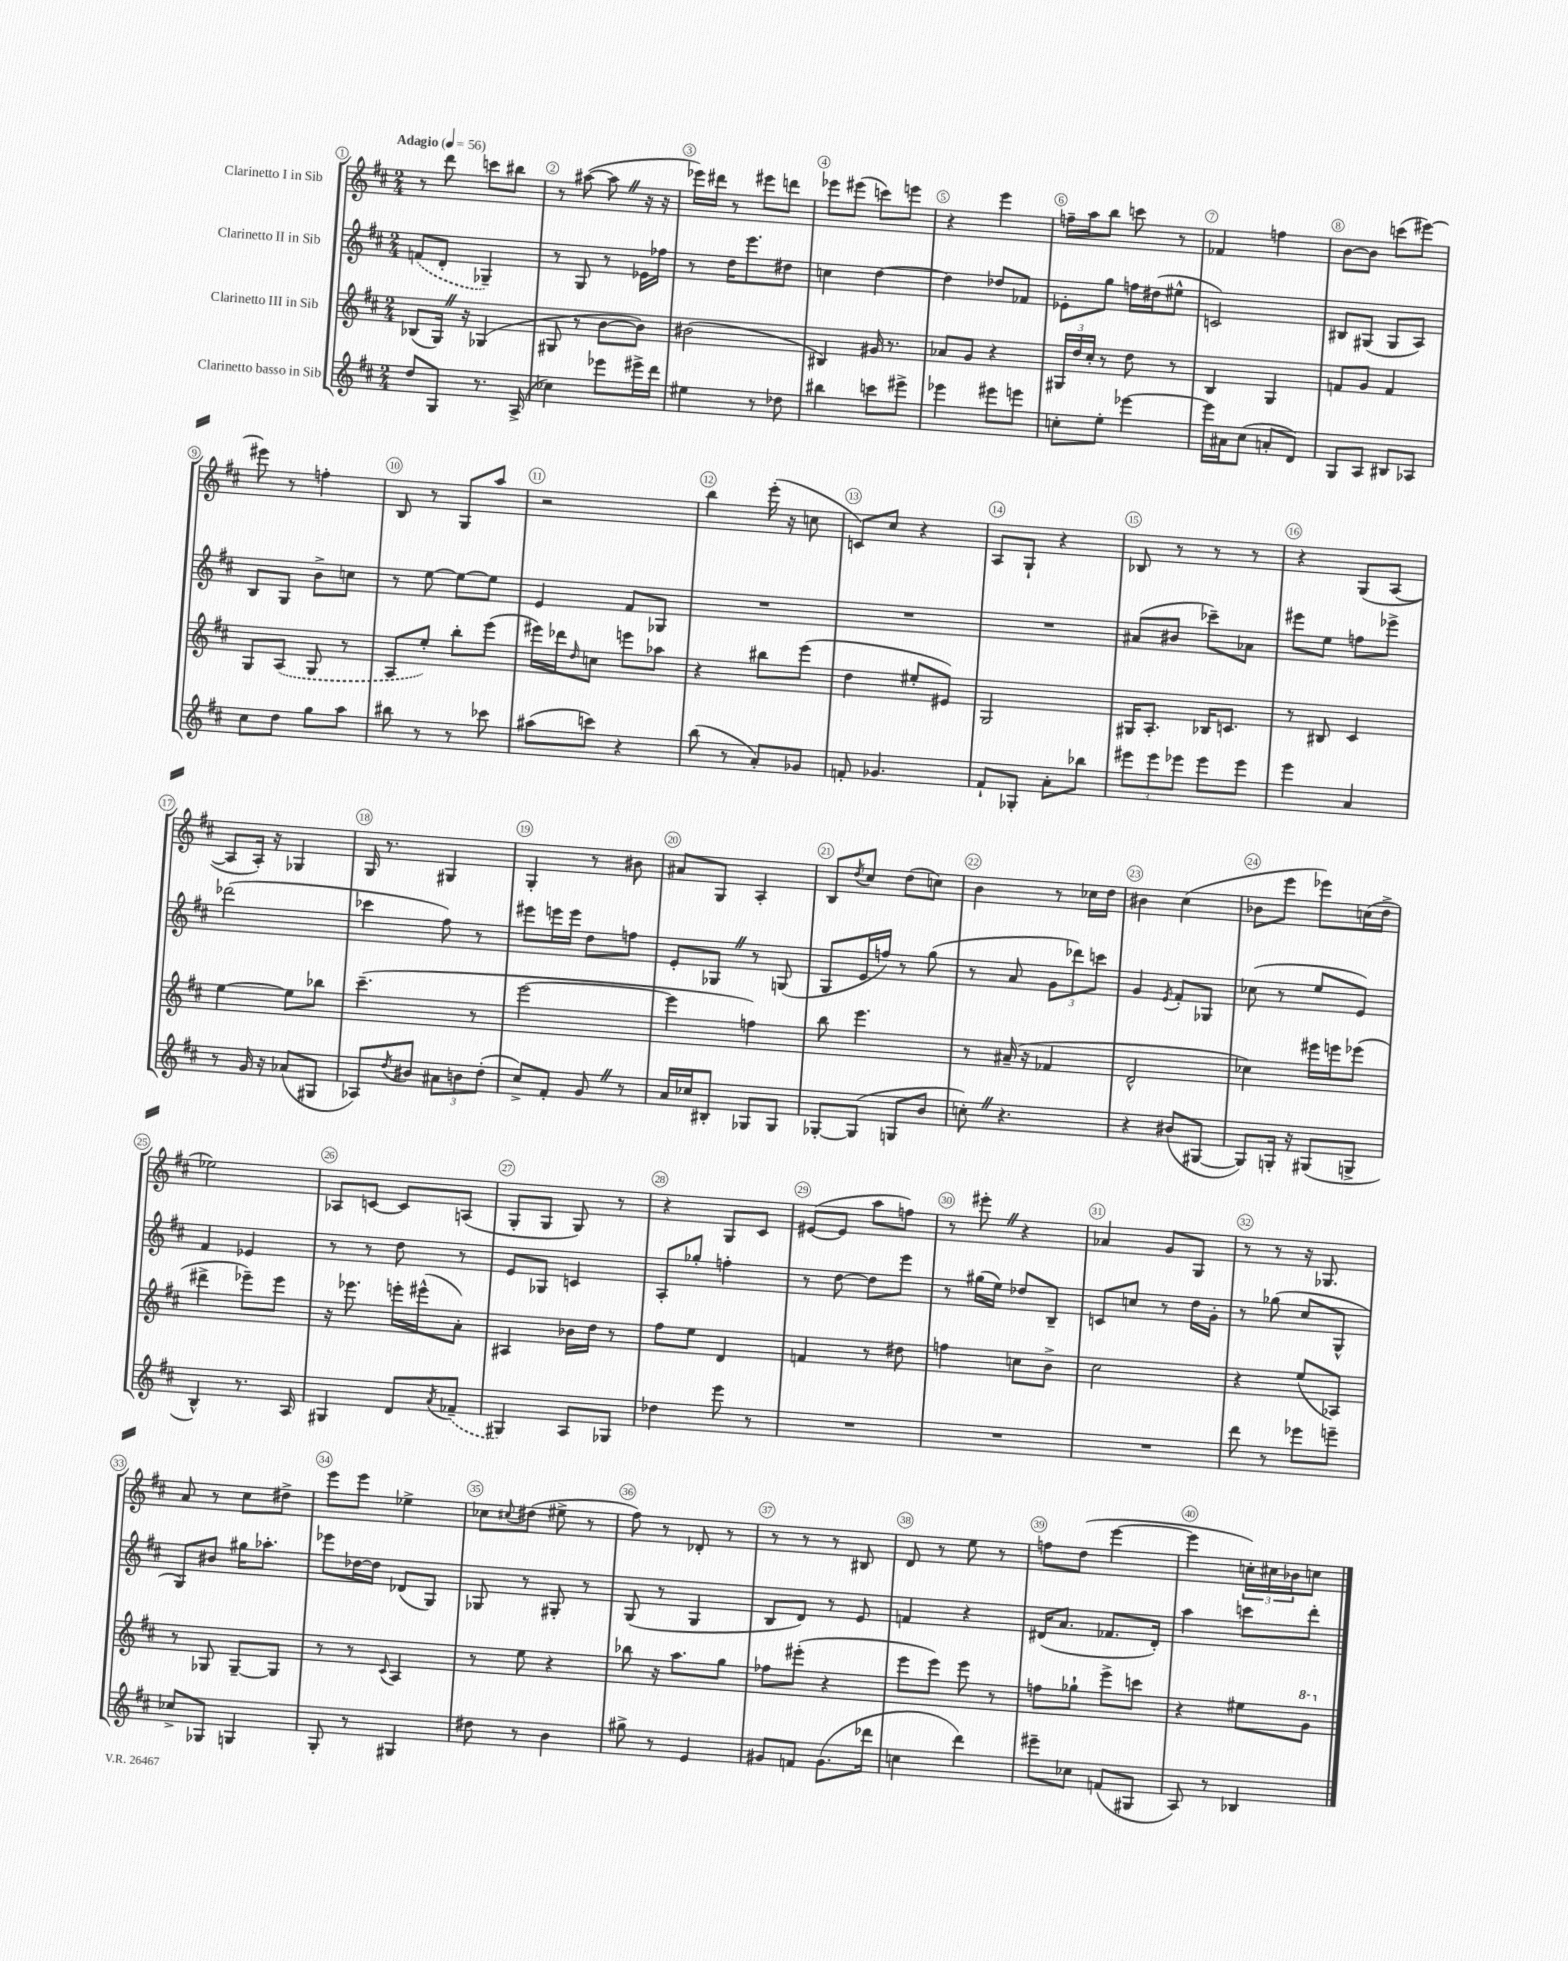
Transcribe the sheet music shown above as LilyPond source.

<<
\new StaffGroup <<
\new Staff = "s0" \with { instrumentName = "Clarinetto I in Sib" } {
    \clef treble \key d \major \numericTimeSignature \time 2/4 \tempo "Adagio" 4 = 56
    r8 d'''8 c'''8 bis''8 |
    r8 ais''8~( ais''8 \once \override BreathingSign.text = \markup { \musicglyph "scripts.caesura.straight" } \breathe r16 r16 |
    ees'''16) dis'''16 r8 eis'''8 d'''8 |
    ees'''8 eis'''8( c'''8) e'''8 |
    r4 e'''4 |
    f''16-- a''16 b''8 c'''8 r8 |
    fes'4 f''4 |
    b'8~ b'8 c'''8( eis'''8~) |
    eis'''8 r8 f''4-. |
    b8 r8 g8 a''8 |
    r2 |
    b''4 e'''16-.( r16 c''8 |
    c'8) cis''8 r4 |
    a8 g8-! r4 |
    bes8 r8 r8 r8 |
    r4 g8( a8~ |
    a8 a16-.) r16 ges4 |
    g16 r8. gis4 |
    g4-. r8 bis'8 |
    ais'8 g8 a4-. |
    b8 \acciaccatura { d''8 } cis''8 d''8( c''8) |
    b'4 r8 ces''16 d''16 |
    bis'4 cis''4( |
    bes'8 e'''8 ees'''8) c''16( d''16-> |
    ees''2) |
    aes8 c'8~ c'8 a8( |
    g8-. g8 g8) r8 |
    r4 g8 cis'8 |
    eis'8~( eis'8 a''8 f''8) |
    r8 eis'''8-. \once \override BreathingSign.text = \markup { \musicglyph "scripts.caesura.straight" } \breathe r4 |
    aes'4 g'8 g8 |
    r8 r8 r16 ges8. |
    a'8 r8 cis''8 dis''8-> |
    e'''8 e'''8 ees''4-> |
    ces''8 \appoggiatura { cis''8 } dis''8( eis''8-> r8 |
    fis''8) r8 des'8-. r8 |
    r8 r8 r8 bis8 |
    d'8 r8 e''8 r8 |
    f''8 d''8( e'''4~ |
    e'''4 \tuplet 3/2 { c''16-.) cis''16 bes'16 } c''8 \bar "|." |
}
\new Staff = "s1" \with { instrumentName = "Clarinetto II in Sib" } {
    \clef treble \key d \major \numericTimeSignature \time 2/4
    \once \slurDashed f'8( d'8-. ges4--) |
    r8 g8 r8 ees'16 fes''16 |
    r8 d''16 e'''8. dis''8 |
    c''4 d''4~ |
    d''4 des''8 fes'8 |
    ees'8-. g''8 f''16 dis''16( eis''8-^ |
    c'2) |
    bis8 gis8( gis8 a8) |
    b8 g8 b'8-> c''8 |
    r8 e''8~ e''8~ e''8 |
    e'4 fis'8 ges8 |
    R2 |
    R2 |
    R2 |
    ais'8( bis'8 ces'''8--) aes'8 |
    eis'''8 e''8 f''8 ees'''8-> |
    des'''2( |
    ces'''4 fis''8) r8 |
    eis'''8 e'''16 e'''16 d''8 f''8 |
    e'8-. ges8 \once \override BreathingSign.text = \markup { \musicglyph "scripts.caesura.straight" } \breathe r8 g8( |
    g8 e'16 f''16) r8 g''8( |
    r8 a'8 \tuplet 3/2 { g'8 des'''8) c'''8 } |
    g'4 \acciaccatura { e'8 } fis'8-. ges8 |
    ces''8( r8 e''8 e'8) |
    fis'4 ees'4 |
    r8 r8 d''8 r8 |
    e'8 ges8 c'4 |
    a8-. ges''8-. f''4-. |
    r8 d''8~ d''8 e'''8 |
    r8 gis''16( e''16) des''8 b8-- |
    c'8 c''8 r8 d''16 g'16-. |
    r8 ges''8( cis''8 g8-^ |
    g8) bis'8 gis''16 aes''8.-. |
    ees'''8 des''16~ des''16 des'8( g8) |
    ges8 r8 gis8-. r8 |
    g8( r8 g4 |
    b8 d'8) r8 e'8 |
    f'4 r4 |
    dis'16( a'8. fes'8. dis'16-.) |
    a''4 c'''8 d'''8-. \bar "|." |
}
\new Staff = "s2" \with { instrumentName = "Clarinetto III in Sib" } {
    \clef treble \key d \major \numericTimeSignature \time 2/4
    bes8( g16) \once \override BreathingSign.text = \markup { \musicglyph "scripts.caesura.straight" } \breathe r16 ges4( |
    gis8 r8 b'8~ b'8) |
    bis'2( |
    bis4) gis'16 r8. |
    aes'8 g'8 r4 |
    \tuplet 3/2 { gis16 d''16 cis''16-. } r8 d''8 r8 |
    b4 g4 |
    f'8 g'8 f'4 |
    g8 \once \slurDashed a8( g8 r8 |
    a8 e''8-.) b''8-. e'''8( |
    eis'''16) des'''16 \grace { d''16 } c''8 e'''8 aes''8 |
    r4 bis''8 e'''8( |
    d''4 eis''8-. eis'8) |
    g2 |
    gis16 a8.-. bes16 c'8. |
    r8 bis8 cis'4 |
    e''4~ e''8 bes''8 |
    cis'''4.--( r8 |
    e'''2~ |
    e'''4 f''4) |
    b''8 e'''4. |
    r8 ais'16--( r16 fes'4 |
    d'2-^ |
    ces''4) eis'''16 e'''16 ees'''8( |
    dis'''4-> ees'''8--) ees'''8 |
    r16 ees'''8. e'''16-. eis'''16-^( a'8-.) |
    ais4 bes'16 d''16 r8 |
    fis''8 e''8 d'4 |
    f'4 r8 dis''8 |
    f''4 c''8 b'8-> |
    cis''2 |
    r4 e''8( aes8) |
    r8 ges8 ges8~-- ges8 |
    r8 r8 \appoggiatura { cis'8 } a4 |
    r8 e''8 r4 |
    bes''8 r16 a''8. g''8 |
    fes''8 eis'''8-.( r4 |
    e'''8 e'''8) e'''8 r8 |
    f''8 ges''8-! e'''8-> c'''8 |
    r4 eis''8 \ottava #1 g''8 \ottava #0 \bar "|." |
}
\new Staff = "s3" \with { instrumentName = "Clarinetto basso in Sib" } {
    \clef treble \key d \major \numericTimeSignature \time 2/4
    d''8 g8 r8. a16->( |
    ces''4) ees'''8 eis'''16-> d'''16 |
    eis''4 r8 des''8 |
    bis''4 c'''8 eis'''8-> |
    ees'''4 eis'''8 e'''8 |
    c''8-. e''8-. ees'''4~ |
    ees'''16 ais'16 cis''8( a'8-. d'8) |
    g8 a8 bis8 aes8 |
    cis''8 d''8 g''8 a''8 |
    bis''8 r8 r8 ces'''8 |
    ais''8( c'''8) r4 |
    b''8( r8 a'8-.) ges'8 |
    f'8-. ges'4. |
    fis'8-! ges8-. a'8-. bes''8 |
    \tuplet 3/2 { eis'''8 eis'''8 ees'''8 } ees'''8 ees'''8 |
    e'''4 a'4 |
    r8 g'16 r16 aes'8( gis8 |
    aes8) \acciaccatura { d''8 } bis'8 \tuplet 3/2 { ais'8 b'8 d''8-.( } |
    cis''8->) fis'8-. g'8 \once \override BreathingSign.text = \markup { \musicglyph "scripts.caesura.straight" } \breathe r8 |
    a'16 ces''16 bis8-. ges8 ges8 |
    ges8~-. ges8( g8 b'8 |
    c''8-.) \once \override BreathingSign.text = \markup { \musicglyph "scripts.caesura.straight" } \breathe r4. |
    r4 bis'8( gis8~ |
    gis8) g16-. r16 gis8( g8-> |
    b4-^) r8. a16 |
    gis4 d'8 \acciaccatura { a'8 } \once \slurDashed fes'8--( |
    gis4) a8 ges8 |
    des''4 e'''8 r8 |
    R2 |
    R2 |
    R2 |
    d'''8 r8 ees'''8 e'''8-- |
    ces''8-> ges8 g4 |
    g8-. r8 gis4 |
    dis''8 r8 b'4 |
    gis''8-> r8 e'4 |
    gis'8 f'8 gis'8.( des'''16 |
    c''4 d'''4) |
    eis'''8-- ces''8 f'8( gis8 |
    a8) r8 bes4 \bar "|." |
}
>>
>>
\layout { \context { \Score \override BarNumber.break-visibility = ##(#f #t #t) barNumberVisibility = #all-bar-numbers-visible \override BarNumber.stencil = #(make-stencil-circler 0.1 0.3 ly:text-interface::print) } }
